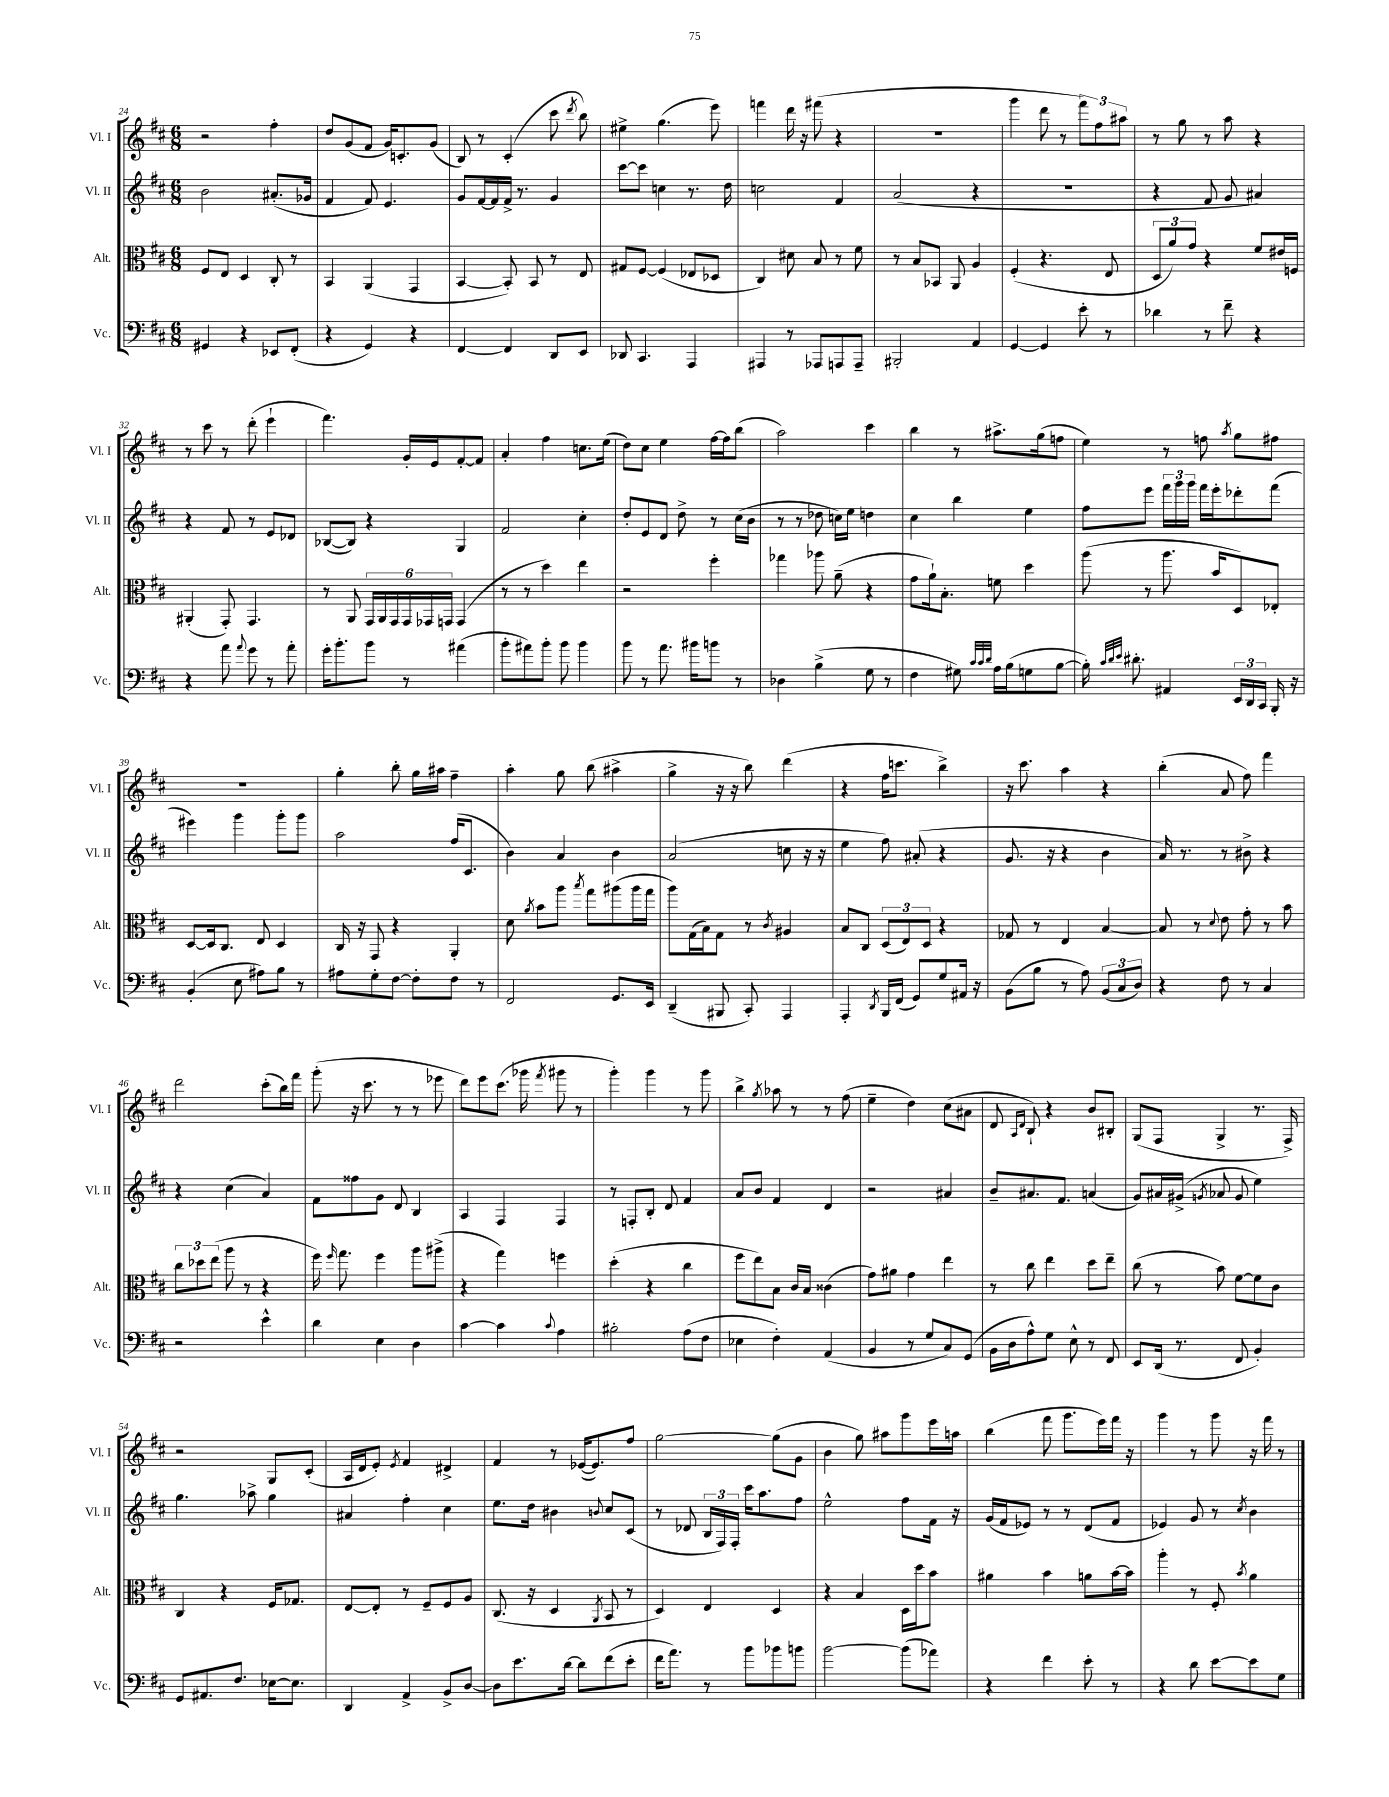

**kern	**kern	**kern	**kern
*staff4	*staff3	*staff2	*staff1
*clefF4	*clefC3	*clefG2	*clefG2
*k[f#c#]	*k[f#c#]	*k[f#c#]	*k[f#c#]
*M6/8	*M6/8	*M6/8	*M6/8
4GG#/	8F#/L	2b\	2r
.	8E/J	.	.
4r	4D/	.	.
8EE-/L	8C#'/	(8.a#'/L	4ff#'\
(8FF#'/J	8r	.	.
.	.	16g-/Jk	.
=	=	=	=
4r	4BB/	4f#/	8dd/L
.	.	.	(8g/
4GG/)	(4AA/	8f#/)	8f#/J
.	.	4.e/	16g/LK)
.	.	.	8.c'/
4r	4GG/	.	.
.	.	.	(8g/J
=	=	=	=
[4FF#/	[4BB/	8g/L	8B/)
.	.	[16f#/L	8r
.	.	16f#/]	.
4FF#/]	8BB'/])	16f#^/JJ	(4c#'/
.	.	8.r	.
.	8BB/	.	.
8DD/L	8r	4g/	8ccc#\
.	.	.	8qddd/
8EE/J	8E/	.	8bb\)
=	=	=	=
8DD-/	8G#/L	[8ccc#\L	4ee#^\
4.CC#/	[8F#/J	8ccc#\]J	.
.	(4F#/]	4cc\	(4.gg\
4AAA/	8E-/L	8.r	.
.	8D-/J	.	8eee\)
.	.	16dd\	.
=	=	=	=
4AAA#/	4C#/)	2cc\	4fff\
8r	8d#\	.	16ddd\
.	.	.	16r
8AAA-/L	8B/	.	(8fff#\
8AAA/	8r	4f#/	4r
8AAA~/J	8f#\	.	.
=	=	=	=
2BBB#'/	8r	(2a/	2.r
.	8B/L	.	.
.	8BB-/J	.	.
.	8AA/	.	.
4AA/	4A/	4r	.
=	=	=	=
[4GG/	(4F#'/	2.r	4ggg\
4GG/]	4.r	.	8ddd\
.	.	.	8r
8e'\	.	.	12fff#\L)
.	.	.	12ff#\
8r	8E/	.	.
.	.	.	12aa#\J
=	=	=	=
4d-\	12D/L	4r	8r
.	12a/)	.	.
.	.	.	8gg\
.	12g/J	.	.
8r	4r	8f#/	8r
8f#~\	.	8g/	8aa\
4r	8f#/L	4a#/)	4r
.	16e#/L	.	.
.	16F/JJ	.	.
=	=	=	=
4r	(4AA#'/	4r	8r
.	.	.	8ccc#\
8a\	8GG'/)	8f#/	8r
8qqa/	.	.	.
8g\	4.GG/	8r	(8ddd'\
8r	.	8e/L	4eee`\
8a'\	.	8d-/J	.
=	=	=	=
16g'\LK	8r	([8B-/L	4.fff#\)
8.b'\	.	.	.
.	8AA/	8B-/]J)	.
8b\J	24GG/LL	4r	.
.	24AA/	.	.
.	24GG/	.	.
8r	24GG/	.	16g'/LL
.	24GG-/	.	.
.	.	.	16e/J
.	24GG/JJ	.	.
(4a#\	(4GG/	4G/	[8f#'/
.	.	.	8f#/]J
=	=	=	=
8b'\L	8r	2f#/	4a'/
8a#\)	8r	.	.
8b'\J	4dd\)	.	4ff#\
8b\	.	.	.
4b\	4ee\	4cc#'\	8.cc\L
.	.	.	(16ee\Jk
=	=	=	=
8b\	2r	8dd'/L	8dd\L)
8r	.	8e/	8cc#\J
8.a\	.	8d/J	4ee\
.	.	8dd^\	.
16b#\LK	.	.	.
8b\J	4ff#'\	8r	[16ff#\LL
.	.	.	16ff#\]J
8r	.	(16cc#\LL	(8bb\J
.	.	16b\JJ	.
=	=	=	=
4D-\	4gg-\	8r	2aa\)
.	.	8r	.
(4B^\	8aa-\	8dd-\	.
.	(8a~\	16cc\LL)	.
.	.	16ee\JJ	.
8G\	4r	4dd\	4ccc#\
8r	.	.	.
=	=	=	=
4F#\	8g\L	4cc#\	4bb\
.	16a`\k)	.	.
.	8.B'\J	.	.
8G#\)	.	4bb\	8r
32qqc#/LLL	.	.	.
32qqc#/	.	.	.
32qqd/JJJ	.	.	.
16A\LL	8f\	.	8.aa#^\L
(16B\J	.	.	.
8G\	4dd\	4ee\	.
.	.	.	(16gg\k
[8B\J	.	.	8ff\J
=	=	=	=
16B'\])	(8aa\	8ff#\L	4ee\)
32qqc#/LLL	.	.	.
32qqd/	.	.	.
32qqe/JJJ	.	.	.
8.d#'\	.	.	.
.	8r	8eee\J	.
4AA#/	8.aa\	24fff#\LL	8r
.	.	24ggg\	.
.	.	24ggg\JJ	.
.	.	16fff#\LL	8ff\
.	16b/LK	16eee'\J	.
.	.	.	8qaa/
24EE/LL	8D/)	8ddd-'\	8gg\L
24DD/	.	.	.
24CC#/JJ	.	.	.
16BBB'/	8E-'/J	(8fff#\J	8ff#\J
16r	.	.	.
=	=	=	=
(4BB'/	[8D/L	4eee#\)	2.r
.	16D/]k	.	.
.	8.C#/J	.	.
8E\	.	4ggg\	.
8A#\L)	8E/	.	.
8B\J	4D/	8ggg'\L	.
8r	.	8ggg\J	.
=	=	=	=
8A#\L	16C#/	2aa\	4gg'\
.	16r	.	.
8G'\	8GG/	.	.
[8F#\J	4r	.	8bb'\
8F#'\]L	.	.	16gg\LL
.	.	.	16aa#\JJ
8F#\J	4AA'/	(16ff#/LK	4ff#~\
.	.	8.c#/J	.
8r	.	.	.
=	=	=	=
2FF#/	8d\	4b\)	4aa'\
.	8qa/	.	.
.	8b\L	.	.
.	8aa\J	4a/	8gg\
.	8qbb/	.	.
.	8gg\L	.	(8bb\
8.GG/L	(8aa#\	4b\	4aa#^\
.	16aa#\L	.	.
16EE/Jk	16gg\JJ	.	.
=	=	=	=
(4DD~/	8aa\L)	(2a/	4gg^\
.	(16G\L	.	.
.	16B\J)	.	.
8BBB#/	8G\J	.	16r
.	.	.	16r
8CC#'/)	8r	.	8bb\)
.	8qc#/	.	.
4AAA/	4A#/	8cc\	(4ddd\
.	.	16r	.
.	.	16r	.
=	=	=	=
4AAA'/	8B/L	4ee\	4r
.	8C#/J	.	.
8qDD/	.	.	.
16BBB/LL	(12D/L	8ff#\)	16ff#\LK
(16FF#/JJ	.	.	8.ccc\J
.	12E/)	.	.
8GG/L)	.	(8a#'/	.
.	12D/J	.	.
8G/	4r	4r	4bb^\)
16AA#/Jk	.	.	.
16r	.	.	.
=	=	=	=
(8BB\L	8G-/	8.g/	16r
.	.	.	8.ccc#\
8B\J	8r	.	.
.	.	16r	.
8r	4E/	4r	4aa\
8A\)	.	.	.
(12BB/L	[4B/	4b\	4r
12C#/	.	.	.
12D/J)	.	.	.
=	=	=	=
4r	8B/]	16a/)	(4bb'\
.	.	8.r	.
.	8r	.	.
.	8qqd/	.	.
8F#\	8e\	8r	8a/
8r	8g'\	8b#^\	8ff#\)
4C#/	8r	4r	4fff#\
.	8b\	.	.
=	=	=	=
2r	12cc#\L	4r	2ddd\
.	12dd-\	.	.
.	(12ee\J	.	.
.	8aa\	(4cc#\	.
.	8r	.	.
4e^^\	4r	4a/)	(8ccc#'\L
.	.	.	16bb\L)
.	.	.	16fff#\JJ
=	=	=	=
4d\	16ff#\)	8f#\L	(8ggg'\
.	16qqff#/	.	.
.	8.gg\	.	.
.	.	8ff##\	16r
.	.	.	8.ccc#\
4E\	4ff#\	8g\J	.
.	.	8d/	8r
4D\	8aa\L	4B/	8r
.	(8aa#^\J	.	8eee-\
=	=	=	=
[4c#\	4r	4A/	8ddd\L)
.	.	.	8eee\
4c#\]	4gg\)	4F#/	(8.ccc#\J
.	.	.	16ggg-\
8qqc#/	.	.	8qfff#/
4A\	4ff\	4F#/	8ggg#\
.	.	.	8r
=	=	=	=
2B#'\	(4dd'\	8r	4ggg'\)
.	.	8F'/L	.
.	4r	8B'/J	4ggg\
.	.	8d/	.
(8A\L	4cc#\	4f#/	8r
8F#\J	.	.	8ggg\
=	=	=	=
4E-\	8ff#\L	8a/L	4bb^\
.	8ee\)	8b/J	.
.	.	.	8qgg/
4F#'\)	8B\J	4f#/	8aa-\
.	16c#/LL	.	8r
.	16B/JJ	.	.
(4AA/	(4c##\	4d/	8r
.	.	.	(8ff#\
=	=	=	=
4BB/	8g\L)	2r	4ee~\
.	8a#\J	.	.
8r	4g\	.	4dd\)
8G/L	.	.	.
8C#/)	4ee\	4a#/	(8cc#\L
(8GG/J	.	.	8a#\J
=	=	=	=
16BB\LL	8r	8b~/L	8d/
16D\J	.	.	.
.	.	.	16qqA/LL
.	.	.	16qqd/JJ
8A^^\)	8cc#\	8.a#/	8B`/)
8G\J	4ee\	.	4r
.	.	8.f#/J	.
8E^^\	.	.	.
8r	8dd\L	(4a/	8b/L
8FF#/	8ee~\J	.	8B#'/J
=	=	=	=
8EE/L	(8cc#\	8g/L)	(8G/L
(16DD/Jk	8r	16a#/L	8F#/J
8.r	.	(16g#^/JJ	.
.	.	8qg/	.
.	8b\)	8a-/	4G^/
8FF#/	[8f#\L	8g/	.
4BB'/)	8f#\]	4ee\)	8.r
.	8c#\J	.	.
.	.	.	16F#^/)
=	=	=	=
8GG/L	4C#/	4.gg\	2r
8.AA#/	.	.	.
.	4r	.	.
8.F#/J	.	.	.
.	.	8aa-^\	.
[16E-\LK	16F#/LK	4gg\	8G/L
8.E-\]J	8.G-/J	.	.
.	.	.	(8c#'/J
=	=	=	=
4DD/	[8E/L	4a#/	16A/LL
.	.	.	16d/J
.	8E'/]J	.	8e'/J)
.	.	.	8qe/
4AA^/	8r	4ff#'\	4f#/
.	8F#~/L	.	.
8BB^/L	8F#/	4cc#\	4d#^/
[8D/J	8A/J	.	.
=	=	=	=
8D\]L	(8.C#/	8.ee\L	4f#/
8.e\	.	.	.
.	16r	16dd\Jk	.
.	4D/	4b#\	8r
[16d\Jk	.	.	.
8d\]L	.	.	([16e-/LK
.	.	.	8.e-/])
.	8qAA/	8qqb/	.
(8f#\	8BB/	8cc#/L	.
8e'\J	8r	(8c#/J	8ff#/J
=	=	=	=
16f#\LK	4D/)	8r	[2gg\
8.a\J)	.	.	.
.	.	8d-/	.
8r	4E/	24B/LL	.
.	.	24F#/)	.
.	.	24F#'/JJ	.
8b\L	.	16ccc#\LK	.
.	.	8.aa\	.
8b-\	4D/	.	(8gg\]L
8b\J	.	8ff#\J	8g\J
=	=	=	=
[2b\	4r	2ee^^\	4b\
.	4B/	.	8gg\)
.	.	.	8aa#\L
(8b\]L	16D\LL	8ff#\L	8ggg\
.	16dd\J	.	.
8a-\J)	8b\J	16f#\Jk	16eee\L
.	.	16r	16aa\JJ
=	=	=	=
4r	4a#\	(16g/LL	(4bb\
.	.	16f#/J	.
.	.	8e-/J)	.
4f#\	4b\	8r	8fff#\
.	.	8r	8.ggg\L
8e'\	8a\L	(8d/L	.
.	.	.	16eee\L)
8r	[16b\L	8f#/J	16fff#\JJ
.	16b\]JJ	.	16r
=	=	=	=
4r	4aa'\	4e-/)	4ggg\
8d\	8r	8g/	8r
[8e\L	8F#'/	8r	8ggg\
.	8qb/	8qcc#/	.
8e\]	4a\	4b\	16r
.	.	.	16fff#\
8G\J	.	.	8r
==	==	==	==
*-	*-	*-	*-
